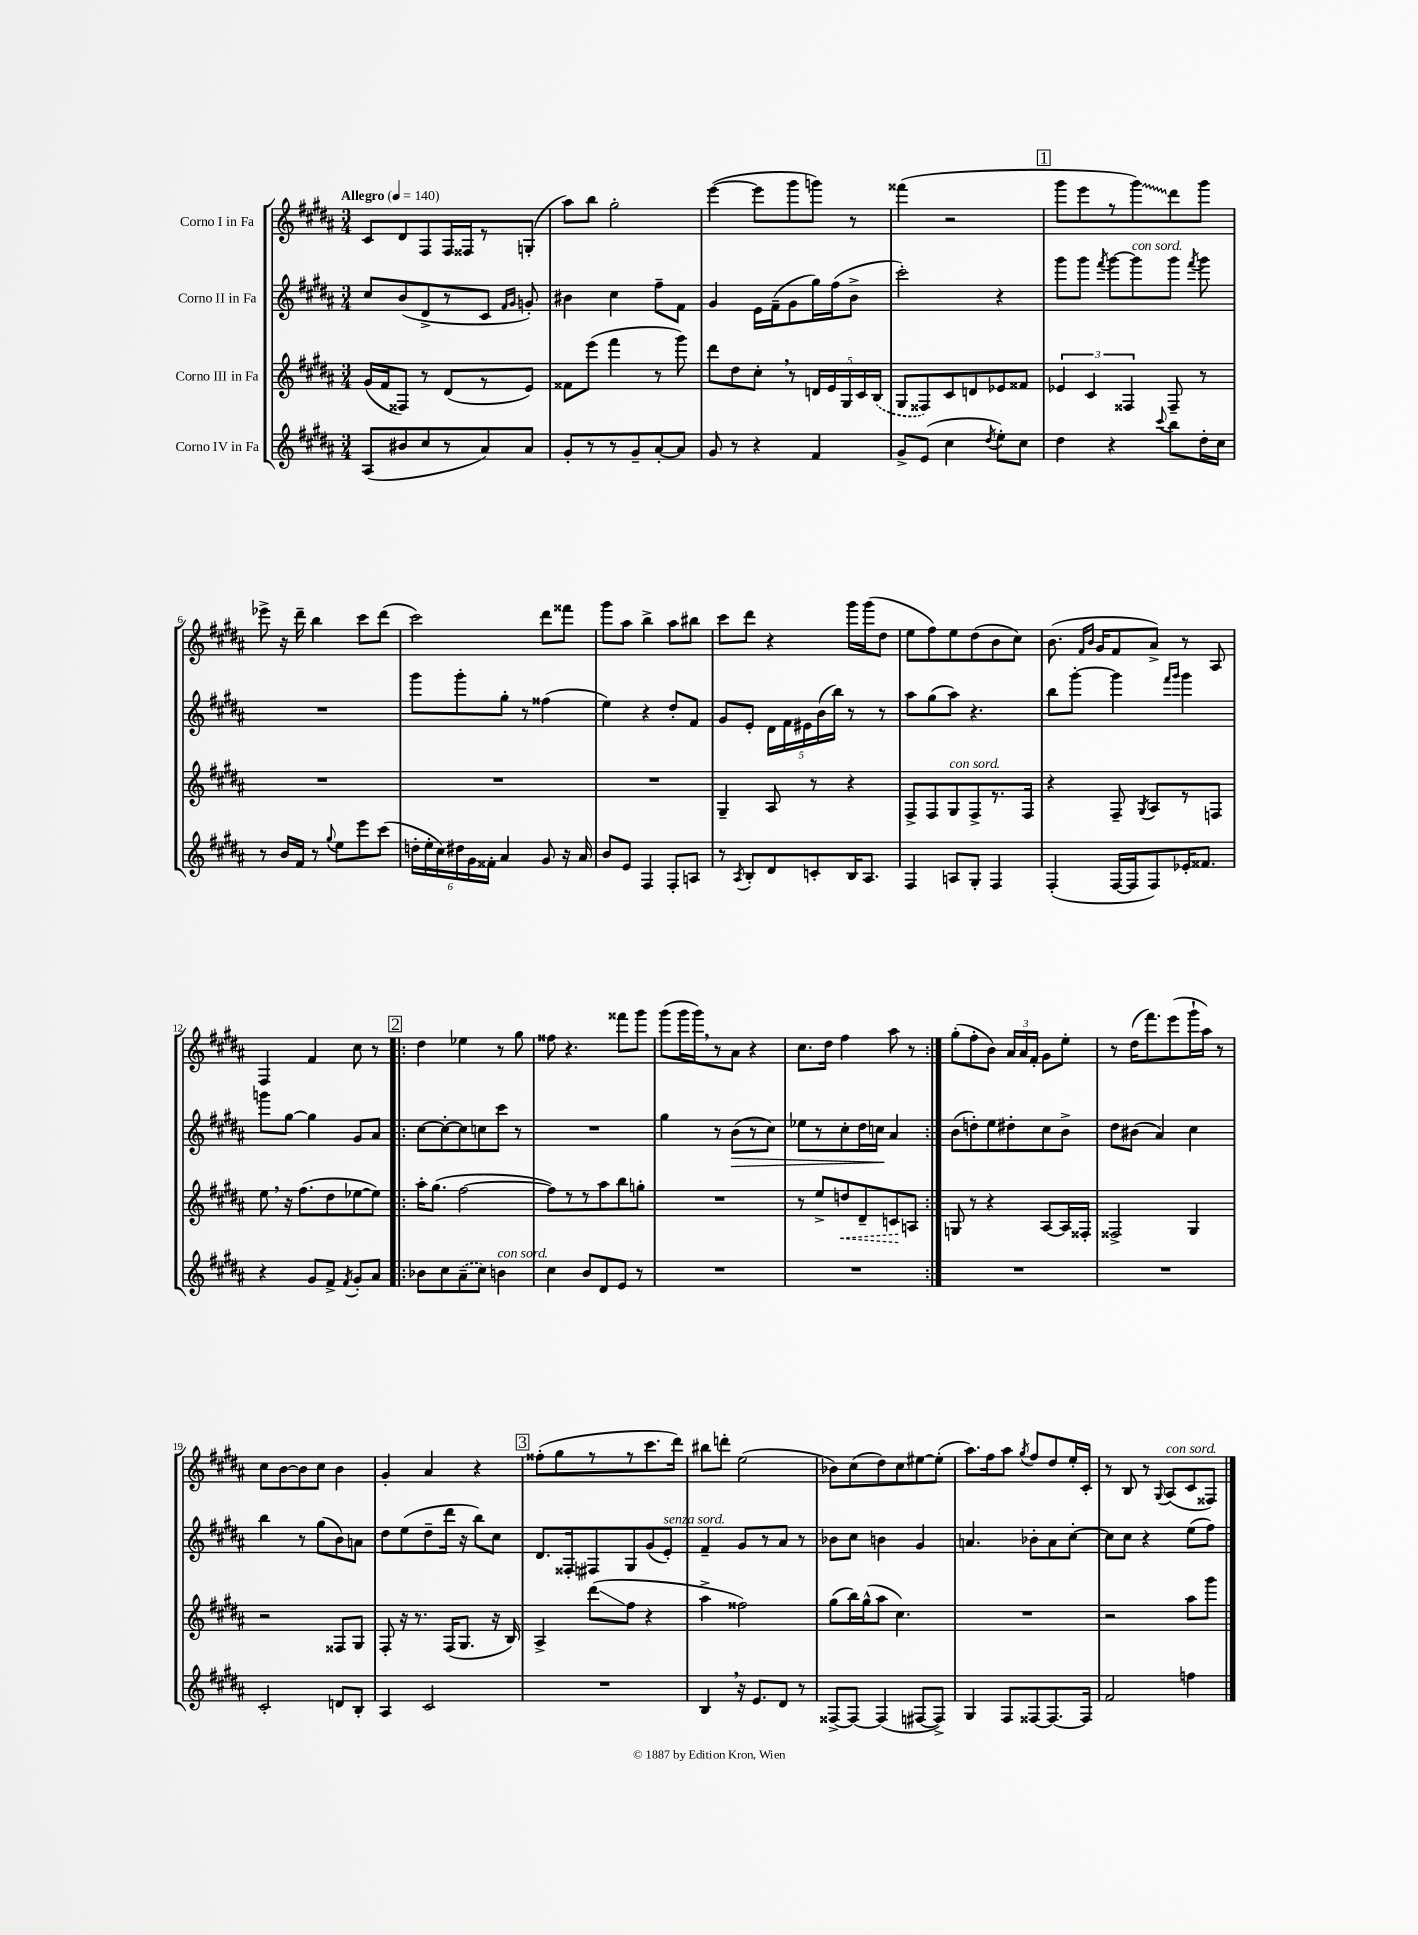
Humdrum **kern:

**kern	**kern	**kern	**kern
*staff4	*staff3	*staff2	*staff1
*clefG2	*clefG2	*clefG2	*clefG2
*k[f#c#g#d#a#]	*k[f#c#g#d#a#]	*k[f#c#g#d#a#]	*k[f#c#g#d#a#]
*M3/4	*M3/4	*M3/4	*M3/4
*MM140	*MM140	*MM140	*MM140
(8A#	(16g#	8cc#	8c#
.	16f#	.	.
8b#	8F##)	(8b	8d#
8cc#	8r	8d#^	8F#
8r	(8d#	8r	16F#
.	.	.	16F##
8a#)	8r	8c#	8r
.	.	16qqf#	.
.	.	16qqg#	.
8a#	8e)	8g')	(8G'
=	=	=	=
8g#'	8f##	4b#	8aa#)
8r	(8eee	.	8bb
8r	4fff#	4cc#	2gg#'
8g#~	.	.	.
[8a#'	8r	8ff#~	.
8a#]	8ggg#)	8f#	.
=	=	=	=
8g#	8ddd#	4g#	([4eee
8r	8dd#	.	.
4r	8cc#'	16e	8eee]
.	.	(16f#~	.
.	8r	8g#	8ggg#
4f#	20d	16gg#)	8ggg)
.	20e	.	.
.	.	(16ff#	.
.	20G#	.	.
.	.	8b^	8r
.	20c#	.	.
.	(20B	.	.
=	=	=	=
8g#^	8G#	2ccc#')	(4fff##
(8e	8F##)	.	.
4cc#	8c#	.	2r
.	8d	.	.
8qdd#	.	.	.
8ee')	8e-	4r	.
8cc#	8f##	.	.
=	=	=	=
4dd#	6e-	8ggg#	8ggg#
.	.	8ggg#	8eee
.	6c#	.	.
.	.	8qfff#	.
4r	.	[8ggg#	8r
.	6F##	.	.
.	.	8ggg#]	8ggg#)
8qqccc#	.	.	.
8bb	8F##~	8ggg#	8ddd#
.	.	8qfff#	.
16dd#'	8r	8ggg#	8ggg#
16cc#	.	.	.
=	=	=	=
8r	2.r	2.r	8eee-^
16b	.	.	16r
16f#	.	.	16ddd#~
8r	.	.	4bb
8qqgg#	.	.	.
8ee	.	.	.
8eee	.	.	8ccc#
(8ccc#	.	.	(8ddd#
=	=	=	=
24dd'	2.r	8ggg#	2ccc#)
24ee'	.	.	.
24cc#)	.	.	.
24dd#	.	8ggg#'	.
24g#	.	.	.
24f##'	.	.	.
4a#	.	8gg#'	.
.	.	8r	.
8g#	.	(4ff##	8ddd#
16r	.	.	8fff##
16a#	.	.	.
=	=	=	=
8b	2.r	4ee)	8ggg#
8e	.	.	8aa#
4F#	.	4r	4bb^
8F#'	.	8dd#'	8aa#
8A	.	8f#	8bb#
=	=	=	=
8r	4G#~	8g#	8ccc#
8qA#	.	.	.
8B'	.	8e'	8ddd#
8d#	8A#	20d#	4r
.	.	20f#	.
.	.	20e#	.
8c'	8r	.	.
.	.	(20b	.
.	.	20bb)	.
16B	4r	8r	16ggg#
8.A#	.	.	(16ggg#
.	.	8r	8dd#
=	=	=	=
4F#	8F#^	8aa#	8ee
.	8F#	(8gg#	8ff#)
8A	8G#	8aa#)	8ee
8G#'	8F#^	4.r	(8dd#
4F#	8.r	.	8b
.	.	.	8cc#)
.	16F#	.	.
=	=	=	=
(4F#'	4r	8bb	(8.b
.	.	[8ggg#'	.
.	.	.	16qqf#
.	.	.	16qqb
.	.	.	16g#
[16F#	8F#~	4ggg#]	8f#
16F#]	.	.	.
.	8qG#	.	.
8F#)	8A#	.	8a#^)
.	.	16qqfff#	.
.	.	16qqggg#	.
16e-'	8r	4ggg#	8r
8.f##	.	.	.
.	8F	.	8A#
=	=	=	=
4r	8ee	8ggg	4F#
.	16r	[8gg#	.
.	(8.ff#	.	.
8g#	.	4gg#]	4f#
8f#^	8dd#	.	.
8qf#	.	.	.
8g#'	[8ee-	8g#	8cc#
8a#	8ee-])	8a#	8r
=!|:	=!|:	=!|:	=!|:
8b-	16aa#'	[8cc#	4dd#
.	(8.gg#	.	.
8cc#	.	8cc#'_	.
(8a#~	[2ff#	8cc#]	4ee-
8cc#)	.	8cc	.
4b	.	8ccc#	8r
.	.	8r	8gg#
=	=	=	=
4cc#	8ff#])	2.r	8ff##
.	8r	.	4.r
8b	8r	.	.
8d#	8aa#	.	.
8e	8bb	.	8fff##
8r	8gg'	.	8ggg#
=	=	=	=
2.r	2.r	4gg#	(8ggg#
.	.	.	16ggg#
.	.	.	16ggg#)
.	.	8r	8r
.	.	(8b	8a#
.	.	8r	4r
.	.	8cc#)	.
=	=	=	=
2.r	8r	8ee-	8.cc#
.	8ee^	8r	.
.	.	.	16dd#
.	8dd	8cc#'	4ff#
.	8d#~	16dd#	.
.	.	16cc	.
.	8c	4a#	8aa#
.	8A	.	8r
=:|!	=:|!	=:|!	=:|!
2.r	8G	(8b	(8gg#'
.	8r	8dd')	8ff#'
.	4r	8ee	8b)
.	.	8dd#'	24a#
.	.	.	24a#
.	.	.	24f#'
.	[8A#	8cc#	8g#
.	16A#]	8b^	8ee'
.	16F##'	.	.
=	=	=	=
2.r	2F##^	8dd#	8r
.	.	(8b#	(16dd#
.	.	.	8.fff#)
.	.	4a#)	.
.	.	.	(8eee
.	4G#	4cc#	16ggg#`
.	.	.	16aa#)
.	.	.	8r
=	=	=	=
2c#'	2r	4bb	8cc#
.	.	.	[8b
.	.	8r	8b]
.	.	(8gg#	8cc#
8d	8F##	8b)	4b
8B'	8G#	8a	.
=	=	=	=
4A#	8F#'	8dd#	4g#'
.	16r	(8ee	.
.	8.r	.	.
2c#	.	8dd#~	4a#
.	(16F#	16ddd#	.
.	8.G#	16r	.
.	.	8bb)	4r
.	16r	8cc#	.
.	16B)	.	.
=	=	=	=
2.r	4A#^	8.d#	(8ff##'
.	.	.	8gg#
.	.	16F##'	.
.	(8ddd#	8F#	8r
.	8ff#	8G#	8r
.	4r	(8g#	8.ccc#
.	.	8e')	.
.	.	.	16ddd#)
=	=	=	=
4B	4aa#^	4f#~	8bb#
.	.	.	8ddd'
16r	2ff##)	8g#	(2ee
8.e	.	.	.
.	.	8r	.
8d#	.	8a#	.
8r	.	8r	.
=	=	=	=
[8F##^	(8gg#	8b-	8b-)
8F##_	16bb)	8cc#	(8cc#
.	(16gg#^^	.	.
(4F##]	8aa#	4b	8dd#)
.	4.cc#)	.	8cc#
[8F#	.	4g#	[8ee#
8F#^])	.	.	(8ee#']
=	=	=	=
4G#	2.r	4.a	8.aa#)
.	.	.	16ff#
8F#	.	.	8aa#
.	.	.	8qgg#
[8F##	.	8b-'	8ff#
8.F##_	.	8a	8dd#
.	.	[8cc#'	16ee'
16F##]	.	.	16c#'
=	=	=	=
2f#	2r	8cc#]	8r
.	.	8cc#	8B
.	.	4r	8r
.	.	.	8qqG#
.	.	.	(8A#
4ff	8aa#	(8ee	8c#
.	8ggg#	8ff#)	8F##)
==	==	==	==
*-	*-	*-	*-
